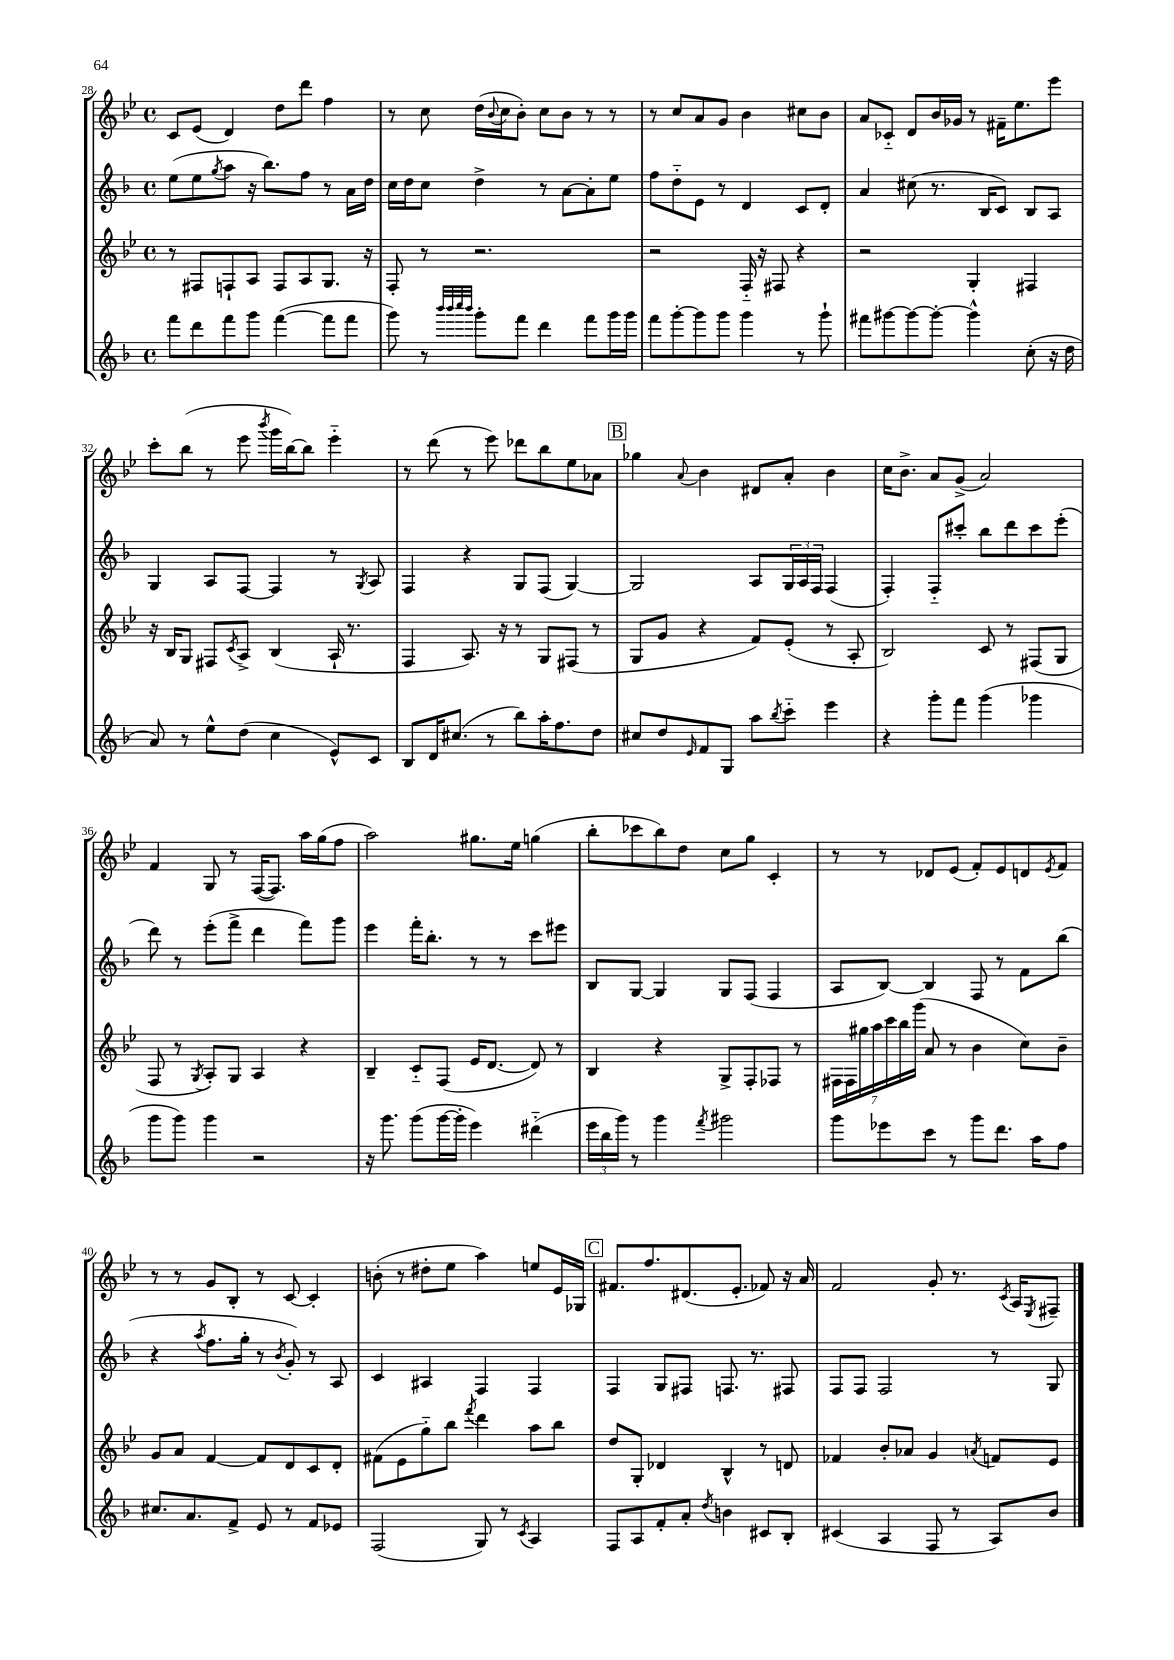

**kern	**kern	**kern	**kern
*staff4	*staff3	*staff2	*staff1
*clefG2	*clefG2	*clefG2	*clefG2
*k[b-]	*k[b-e-]	*k[b-]	*k[b-e-]
*M4/4	*M4/4	*M4/4	*M4/4
*met(c)	*met(c)	*met(c)	*met(c)
8fff\L	8r	(8ee\L	8c/L
8ddd\	8F#/L	8ee\	(8e-/J
.	.	8qgg/	.
8fff\	8F`/	8aa\J	4d/)
8ggg\J	8A/J	16r	.
.	.	8.bb-\L)	.
([4fff\	8F/L	.	8dd\L
.	8A/	8ff\J	8ddd\J
8fff\]L	8.G/J	8r	4ff\
8fff\J	.	16a\LL	.
.	16r	16dd\JJ	.
=	=	=	=
8ggg\)	8F'/	16cc\LL	8r
.	.	16dd\J	.
8r	8r	8cc\J	8cc\
32qqbbb-/LLL	.	.	.
32qqbbb-/	.	.	.
32qqcccc/	.	.	.
32qqbbb-/JJJ	.	.	.
8ggg'\L	2.r	4dd^\	(16dd\LL
.	.	.	8qqb-/
.	.	.	16cc\J
8fff\J	.	.	8b-'\J)
4ddd\	.	8r	8cc\L
.	.	[8a\L	8b-\J
8fff\L	.	8a'\]	8r
16ggg\L	.	8ee\J	8r
16ggg\JJ	.	.	.
=	=	=	=
8fff\L	2r	8ff\L	8r
[8ggg'\	.	8dd'~\	8cc/L
8ggg\]	.	8e\J	8a/
8ggg\J	.	8r	8g/J
4ggg\	16F'~/	4d/	4b-\
.	16r	.	.
.	8F#/	.	.
8r	4r	8c/L	8cc#\L
8ggg`\	.	8d'/J	8b-\J
=	=	=	=
8fff#\L	2r	4a/	8a/L
[8ggg#\	.	.	8c-'~/J
8ggg#\_	.	(8cc#\	8d/L
8ggg#'\_J	.	8.r	16b-/L
.	.	.	16g-/JJ
4ggg#^^\]	4G'/	.	8r
.	.	16B-/LK	.
.	.	8c/J)	16f#~\LK
.	.	.	8.ee-\
(8cc'\	4F#/	8B-/L	.
16r	.	8A/J	8eee-\J
16dd\	.	.	.
=	=	=	=
8a/)	16r	4G/	8ccc'\L
.	16B-/LK	.	.
8r	8G/J	.	(8bb-\J
8ee^^\L	8F#/L	8A/L	8r
.	8qc/	.	.
(8dd\J	8A^/J	[8F/J	8eee-\
.	.	.	8qbbb-/
4cc\	(4B-/	4F/]	16ggg\LL
.	.	.	[16bb-\J)
.	.	.	8bb-\]J
8e^^/L)	16A`/	8r	4eee-'~\
.	8.r	.	.
.	.	8qG/	.
8c/J	.	8A/	.
=	=	=	=
8B-/L	4F/	4F/	8r
16d/K	.	.	(8ddd\
(8.cc#/J	.	.	.
.	8.A/)	4r	8r
8r	.	.	8eee-\)
.	16r	.	.
8bb-\L)	8r	8G/L	8ddd-\L
16aa'\K	8G/L	(8F/J	8bb-\
8.ff\	.	.	.
.	(8F#/J	[4G/)	8ee-\
8dd\J	8r	.	8a-\J
=	=	=	=
8cc#/L	8G/L	2G/]	4gg-\
8dd/	8g/J	.	.
16qqe/	.	.	8qqa/
8f/	4r	.	4b-\
8G/J	.	.	.
8aa\L	8f/L)	8A/L	8d#/L
8qbb-/	.	.	.
8ccc'~\J	(8e-'/J	24G/L	8a'/J
.	.	24A/	.
.	.	24F/JJ	.
4eee\	8r	(4F/	4b-\
.	8A'/	.	.
=	=	=	=
4r	2B-/)	4F'/)	16cc\LK
.	.	.	8.b-^\J
8ggg'\L	.	8F'~/L	8a/L
8fff\J	.	8ccc#'/J	(8g^/J
(4ggg\	8c/	8bb-\L	2a/)
.	8r	8ddd\	.
4ggg-\	(8F#/L	8ccc#\	.
.	8G/J	(8eee'\J	.
=	=	=	=
8ggg\L	8F/	8ddd\)	4f/
8ggg\J)	8r	8r	.
.	8qG/	.	.
4ggg\	8A'/L)	(8eee'\L	8G/
.	8G/J	8fff^\J	8r
2r	4A/	4ddd\	([16F/LK
.	.	.	8.F/]J)
.	4r	8fff\L)	16aa\LL
.	.	.	(16gg\J
.	.	8ggg\J	8ff\J
=	=	=	=
16r	4B-~/	4eee\	2aa\)
8.ggg\	.	.	.
(8ggg\L	8c'~/L	16fff'\LK	.
.	.	8.bb-'\J	.
[16ggg\L	(8F/J	.	.
16ggg'\]JJ	.	.	.
4eee\)	16e-/LK	8r	8.gg#\L
.	[8.d/J	.	.
.	.	8r	.
.	.	.	16ee-\Jk
(4ddd#'~\	8d/])	8ccc\L	(4gg\
.	8r	8eee#\J	.
=	=	=	=
24eee\LL	4B-/	8B-/L	8bb-'\L
24bb-\	.	.	.
24ggg\JJ)	.	.	.
8r	.	[8G/J	8ccc-\
4ggg\	4r	4G/]	8bb-\)
.	.	.	8dd\J
8qfff/	.	.	.
2ggg#\	8G^/L	8G/L	8cc\L
.	8F'/	(8F/J	8gg\J
.	8F-/J	4F/	4c'/
.	8r	.	.
=	=	=	=
8ggg\L	28F#\LL	8A/L	8r
.	28F#\	.	.
.	28gg#\	.	.
.	28aa\	.	.
8eee-\	.	[8B-/J)	8r
.	28ccc\	.	.
.	28bb-\	.	.
.	(28ggg\JJ	.	.
8ccc\J	8a/	4B-/]	8d-/L
8r	8r	.	(8e-/J
8ggg\L	4b-\	8F/	8f'/L)
8.ddd\J	.	8r	8e-/
.	8cc\L)	8f\L	8d/
16aa\LK	.	.	.
.	.	.	8qe-/
8ff\J	8b-~\J	(8bb-\J	8f/J
=	=	=	=
8.cc#/L	8g/L	4r	8r
.	8a/J	.	8r
8.a/	.	.	.
.	.	8qaa/	.
.	[4f/	8.ff\L	8g/L
8f^/J	.	.	8B-'/J
.	.	16gg'\Jk	.
8e/	8f/]L	8r	8r
.	.	8qb-/	.
8r	8d/	8g'/)	[8c/
8f/L	8c/	8r	4c'/]
8e-/J	8d'/J	8A/	.
=	=	=	=
(2F/	(8f#\L	4c/	(8b'\
.	8e-\	.	8r
.	8gg'~\)	4A#/	8dd#'\L
.	8bb-\J	.	8ee-\J
.	8qfff/	.	.
8G/)	4ddd\	4F/	4aa\)
8r	.	.	.
8qc/	.	.	.
4A/	8aa\L	4F/	8ee/L
.	8bb-\J	.	16e-/L
.	.	.	16G-/JJ
=	=	=	=
8F/L	8dd/L	4F/	8.f#/L
8A/	8G'/J	.	.
.	.	.	8.ff/
8f'/	4d-/	8G/L	.
8a'/J	.	8F#/J	(8.d#/
8qdd/	.	.	.
4b\	4B-^^/	8.F/	.
.	.	.	8.e-'/J
.	.	8.r	.
8c#/L	8r	.	8f-/)
8B-'/J	8d/	8F#/	16r
.	.	.	16a/
=	=	=	=
(4c#/	4f-/	8F/L	2f/
.	.	8F/J	.
4A/	8b-'/L	2F/	.
.	8a-/J	.	.
8F/	4g/	.	8g'/
8r	.	.	8.r
.	8qa/	.	.
8A/L)	8f/L	8r	.
.	.	.	8qc/
.	.	.	16A/LK
.	.	.	8qE-/
8b-/J	8e-/J	8G/	8F#~/J
==	==	==	==
*-	*-	*-	*-
